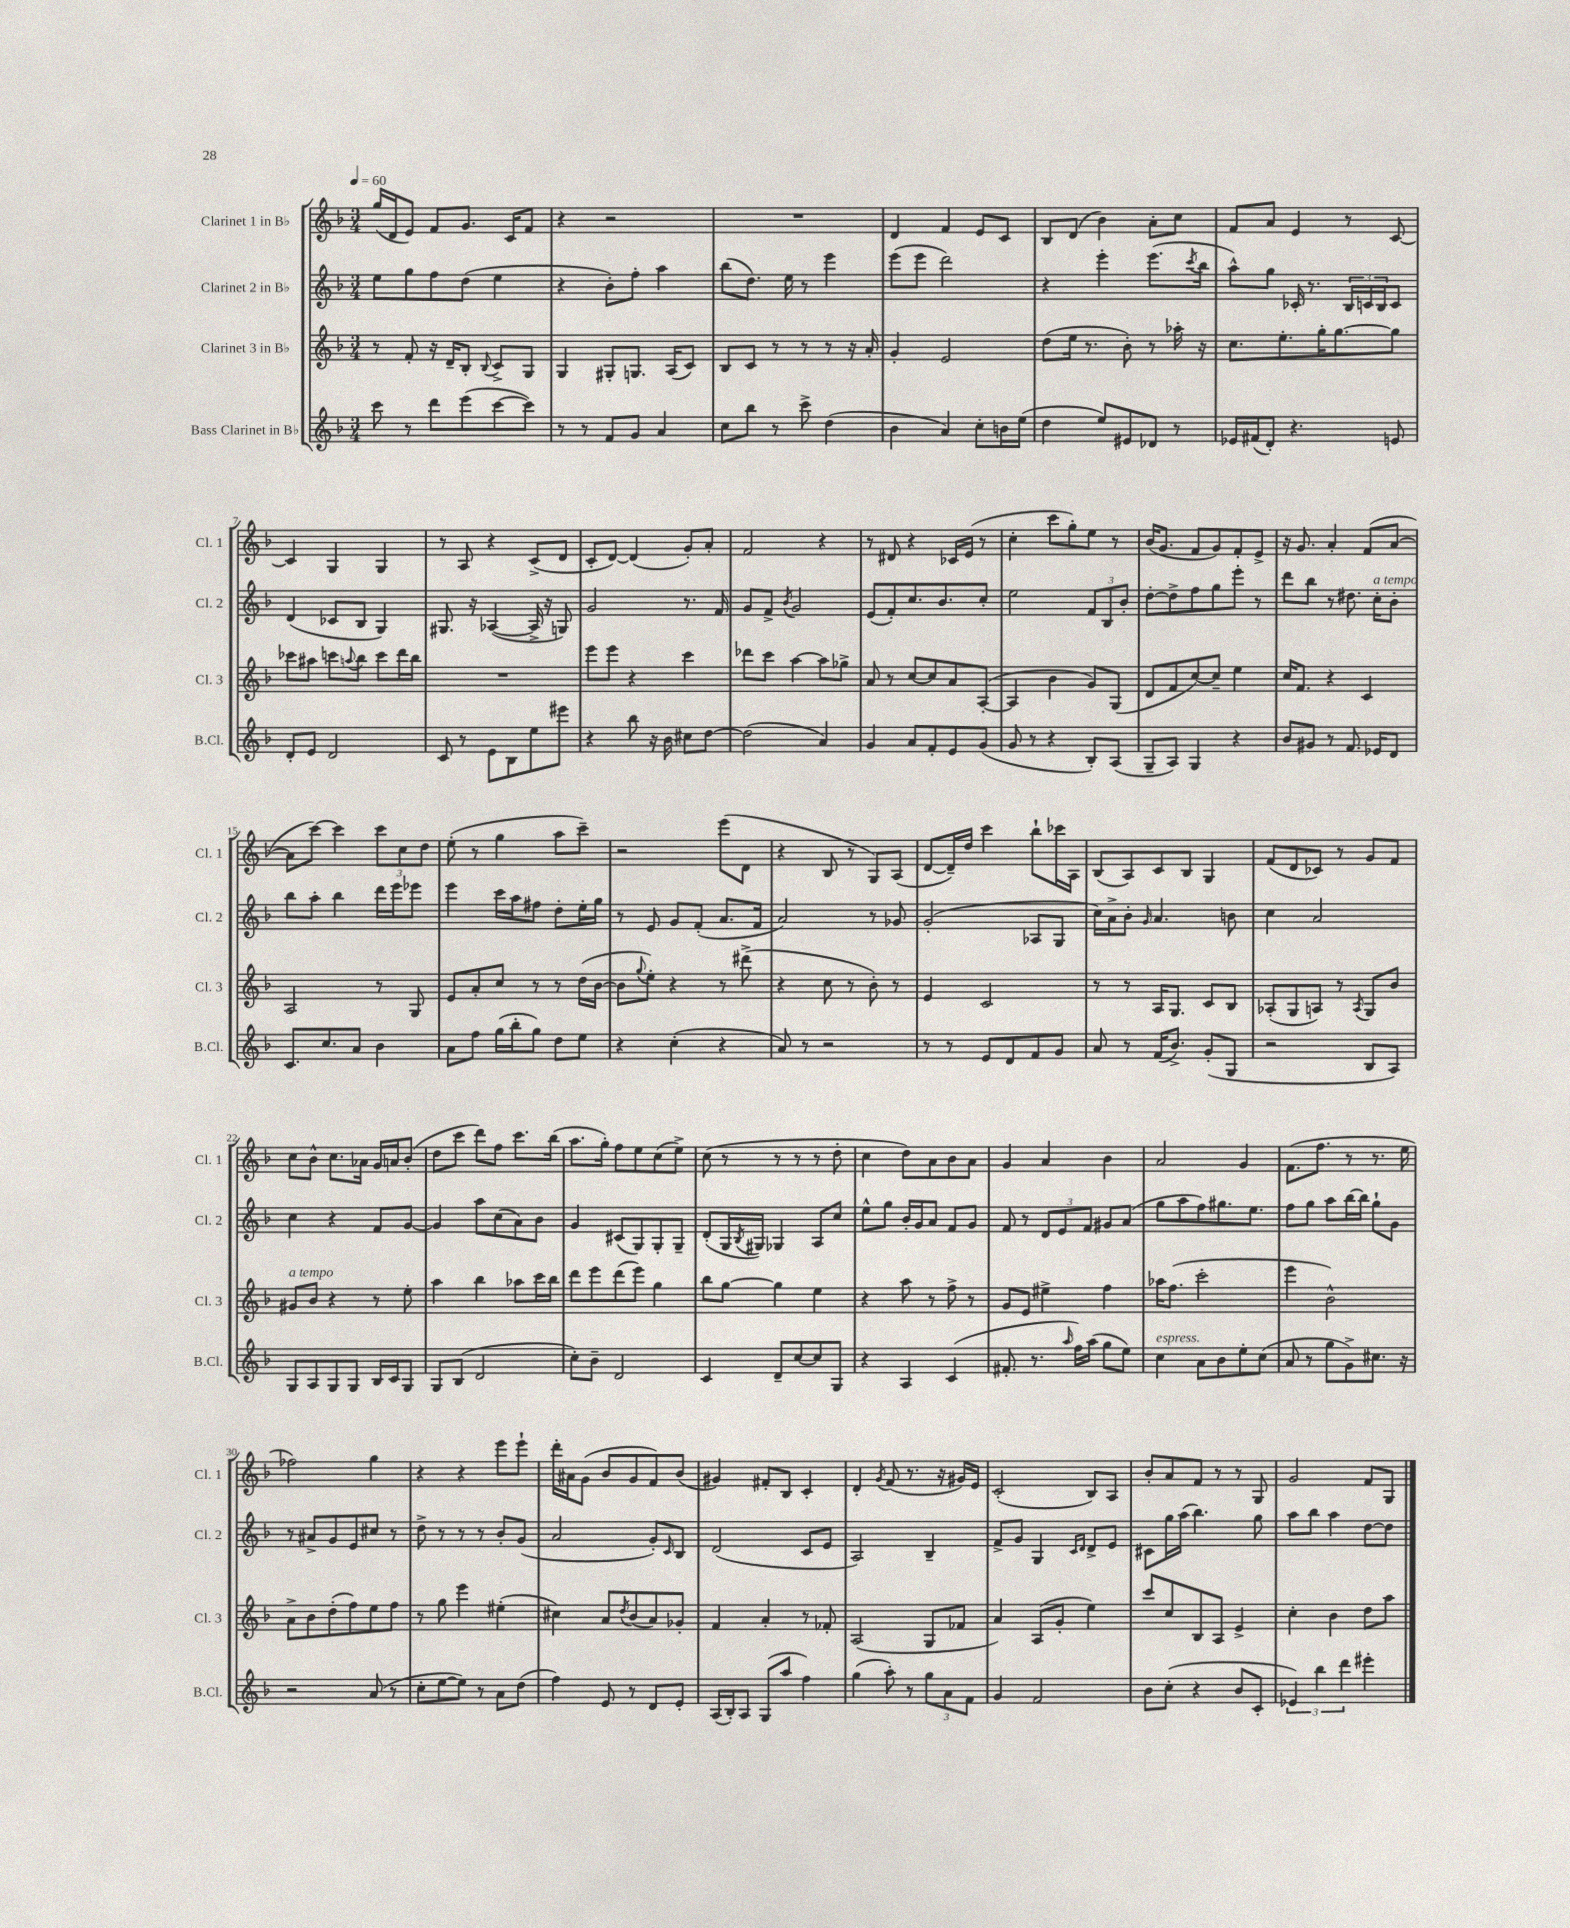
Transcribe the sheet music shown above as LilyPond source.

<<
\new StaffGroup <<
\new Staff = "s0" \with { instrumentName = "Clarinet 1 in Bb" shortInstrumentName = "Cl. 1" } {
    \clef treble \key f \major \numericTimeSignature \time 3/4 \tempo 4 = 60
    g''16( d'16 e'8) f'8 g'8. c'16 f'8 |
    r4 r2 |
    R2. |
    d'4 f'4 e'8 c'8 |
    bes8 d'8( bes'4) a'8-. c''8 |
    f'8 a'8 e'4 r8 c'8~ |
    c'4 g4 g4 |
    r8 a8 r4 c'8->( d'8 |
    c'8-. d'8~) d'4( g'8-.) a'8-. |
    f'2 r4 |
    r8 dis'8 r4 ces'16 e'16( r8 |
    c''4-. c'''8 g''8-.) e''8 r8 |
    bes'16( g'8. f'8 g'8) f'8-. e'8-> |
    r16 g'8. a'4-. f'8( a'8~ |
    a'8 c'''8~) c'''4 \tuplet 3/2 { c'''8 c''8 d''8 } |
    e''8-.( r8 g''4 a''8 c'''8--) |
    r2 e'''8( d'8 |
    r4 bes8 r8 g8) a8( |
    d'8~ d'16--) d''16 c'''4 bes''8-! ces'''16 a16 |
    bes8( a8) c'8 bes8 g4 |
    f'8( d'8 ces'8) r8 g'8 f'8 |
    c''8 bes'8-^ c''8. aes'16 g'16 a'16 bes'8-.( |
    d''8 c'''8 d'''8) f''8 c'''8. bes''16( |
    a''8. g''16-.) f''8 e''8 c''8( e''8->) |
    c''8( r8 r8 r8 r8 d''8-. |
    c''4 d''8) a'8 bes'8 a'8 |
    g'4 a'4 bes'4 |
    a'2 g'4 |
    f'8.( f''8. r8 r8. e''16 |
    fes''2) g''4 |
    r4 r4 e'''8 e'''8-! |
    d'''16-. ais'16 g'8( bes'8 g'8 f'8) bes'8( |
    gis'4) fis'8-. bes8 c'4-. |
    d'4-. \acciaccatura { g'8 } f'8( r8. r16 gis'16) e'16 |
    c'2-.( bes8) a8 |
    bes'8-. a'8 f'8 r8 r8 g8 |
    g'2 f'8 g8 \bar "|." |
}
\new Staff = "s1" \with { instrumentName = "Clarinet 2 in Bb" shortInstrumentName = "Cl. 2" } {
    \clef treble \key f \major \numericTimeSignature \time 3/4
    e''8 g''8 f''8 d''8( e''4 |
    r4 bes'8-.) f''8-. a''4 |
    bes''8( d''8.) e''16 r8 e'''4 |
    e'''8( e'''8 d'''2) |
    r4 e'''4-. e'''8.( \acciaccatura { c'''8 } bes''16 |
    a''8-^) g''8 ces'16-. r8. \tuplet 3/2 { bes16 c'16 bes16 } c'8 |
    d'4( ces'8 bes8 g4) |
    gis8. r16 aes4~( aes16-> r16 g8) |
    g'2 r8. f'16 |
    g'8 f'8-> \acciaccatura { bes'8 } g'2 |
    e'8( f'8-.) c''8. bes'8. c''8-. |
    e''2 \tuplet 3/2 { f'8 bes8 bes'8-. } |
    d''8~-. d''8-> f''8 g''8 e'''8-. r8 |
    d'''8 bes''8 r8 dis''8. c''16-.^\markup { \italic "a tempo" } bes'8-. |
    bes''8 a''8-. bes''4 d'''16 e'''16 ees'''8 |
    e'''4 c'''16 a''16 fis''8 d''8-. e''16-. g''16 |
    r8 e'8 g'8 f'8-.( a'8. f'16 |
    a'2) r8 ges'8 |
    g'2-.( aes8 g8 |
    c''16) a'16-> bes'8-. \grace { g'16 } a'4. b'8 |
    c''4 a'2 |
    c''4 r4 f'8 g'8~ |
    g'4 a''8 c''8( a'8) bes'8 |
    g'4 cis'8( g8) g8-. g8-- |
    d'8-.( g16 \acciaccatura { bes8 } gis16) ges4 a8 c''8 |
    e''8-^ g''8 bes'16-. g'16 a'8 f'8 g'8 |
    f'8 r8 \tuplet 3/2 { d'8 e'8 f'8 } gis'8 a'8( |
    g''8 a''8 f''8) gis''8. e''8. |
    f''8 g''8 a''8 bes''16~ bes''16 g''8-! g'8 |
    r8 ais'8-> g'8 e'8 cis''8 r8 |
    d''8-> r8 r8 r8 bes'8-. g'8( |
    a'2 g'8-.) \grace { c'16 } bes8 |
    d'2( c'8 e'8 |
    a2) bes4-- |
    f'8-> g'8 g4 \grace { c'16 d'16 } d'8-> e'8 |
    cis'8 g''16 a''16( bes''4.) g''8 |
    a''8 bes''8 a''4 d''8~ d''8 \bar "|." |
}
\new Staff = "s2" \with { instrumentName = "Clarinet 3 in Bb" shortInstrumentName = "Cl. 3" } {
    \clef treble \key f \major \numericTimeSignature \time 3/4
    r8 f'8-. r16 d'16-- bes8-. \appoggiatura { bes8 } c'8-> g8 |
    g4 gis8-. g8. a16( c'8) |
    bes8 c'8 r8 r8 r8 r16 a'16-. |
    g'4-. e'2 |
    d''8( e''16 r8. bes'8-.) r8 aes''16-. r16 |
    c''8. e''8.-. g''16-. g''8.~ g''8 |
    ces'''8 ais''8 c'''8 \appoggiatura { a''8 } bes''8 c'''8 d'''16 bes''16 |
    R2. |
    e'''8 e'''8 r4 c'''4 |
    des'''8 c'''8 a''4~ a''8 ges''8-> |
    a'8 r8 c''8~ c''8 a'8 a8~-.( |
    a4 bes'4 g'8) g8( |
    d'8 f'8 c''8~) c''8-- e''4 |
    c''16 f'8. r4 c'4 |
    a2 r8 g8 |
    e'8 a'8-. c''8 r8 r8 d''16( bes'16~ |
    bes'8 \appoggiatura { g''8 } e''8-.) r4 r8 dis'''8->( |
    r4 c''8 r8 bes'8-.) r8 |
    e'4 c'2 |
    r8 r8 a16 g8. c'8 bes8 |
    aes8-.( g8 a8) r8 \acciaccatura { a8 } g8 bes'8 |
    gis'8^\markup { \italic "a tempo" } bes'8 r4 r8 e''8-. |
    a''4 bes''4 aes''8 c'''16 bes''16 |
    d'''8 e'''8 d'''8( e'''8) g''4 |
    bes''8 g''8~ g''4 e''4 |
    r4 a''8 r8 f''8-> r8 |
    g'8 e'8 eis''4-> f''4 |
    aes''16 f''8.( c'''2-. |
    e'''4 bes'2-^) |
    a'8-> bes'8 d''8-.( f''8) e''8 f''8 |
    r8 g''8 e'''4 eis''4-.( |
    cis''4) a'8 \acciaccatura { d''8 } bes'8( a'8) ges'8-. |
    f'4 a'4-. r8 fes'8-. |
    a2( g8 fes'8 |
    a'4) a8( g'8-. e''4) |
    c'''8 c''8 bes8 a8 e'4-> |
    c''4-. bes'4 d''8 a''8 \bar "|." |
}
\new Staff = "s3" \with { instrumentName = "Bass Clarinet in Bb" shortInstrumentName = "B.Cl." } {
    \clef treble \key f \major \numericTimeSignature \time 3/4
    c'''8 r8 d'''8 e'''8( c'''8~ c'''8) |
    r8 r8 f'8 g'8 a'4 |
    c''8 bes''8 r8 c'''8-> d''4( |
    bes'4 a'4) c''8-. b'16 e''16( |
    d''4 e''8) eis'8 des'8 r8 |
    ees'16 fis'16( d'8-.) r4. e'8 |
    d'8-. e'8 d'2 |
    c'8 r8 e'8 bes8 e''8 eis'''8 |
    r4 bes''8 r16 bes'16 cis''8 d''8~ |
    d''2( a'4) |
    g'4 a'8 f'8-. e'8 g'8( |
    g'8 r8 r4 bes8-.) a8( |
    g8-- a8) g4 r4 |
    bes'8 gis'8 r8 f'8. ees'16 d'8 |
    c'8. c''8. a'8 bes'4 |
    a'8 f''8 g''16( bes''16-. g''8) d''8 e''8 |
    r4 c''4-.( r4 |
    a'8) r8 r2 |
    r8 r8 e'8 d'8 f'8 g'8 |
    a'8 r8 f'16( bes'8.->) g'8-.( g8 |
    r2 bes8 a8) |
    g8 a8 g8 g8 bes16 c'16 g8 |
    g8 bes8( d'2 |
    c''8-.) bes'8-- d'2 |
    c'4 d'8-- c''8~ c''8 g8 |
    r4 a4 c'4( |
    fis'8.-. r8. \grace { a''16 } f''16) a''16( g''8 e''8) |
    c''4^\markup { \italic "espress." } a'8 bes'8 e''8-. c''8( |
    a'8 r8 g''8 g'8->) cis''8. r16 |
    r2 a'8( r8 |
    c''8-. e''8~ e''8) r8 a'8 d''8( |
    f''4) e'8 r8 d'8 e'8-. |
    a16( bes16-.) a8 g8( a''8 f''4) |
    g''4( a''8-.) r8 \tuplet 3/2 { g''8 a'8 f'8 } |
    g'4 f'2 |
    bes'8 c''8-.( r4 bes'8 c'8-. |
    \tuplet 3/2 { ees'4) bes''4 d'''4 } eis'''4-. \bar "|." |
}
>>
>>
